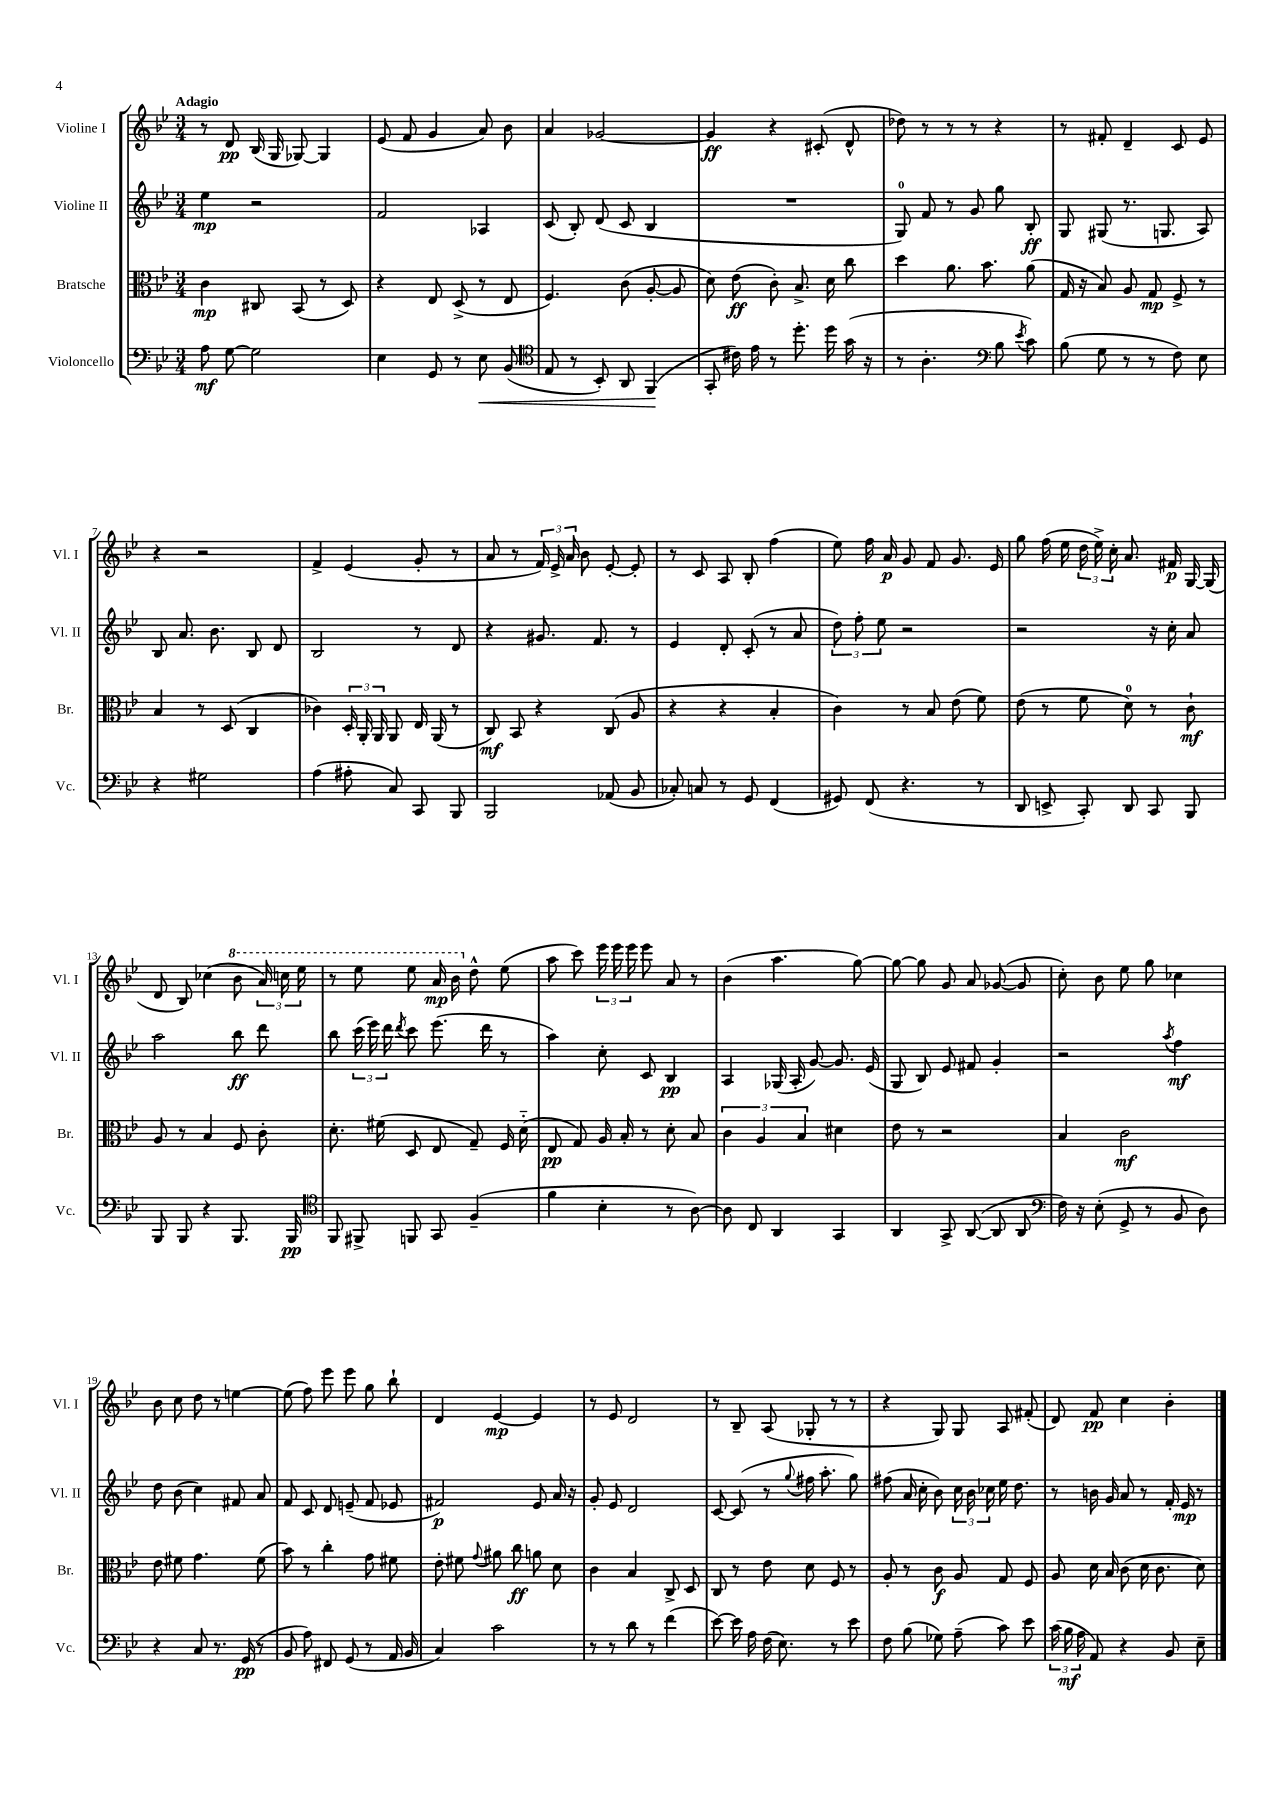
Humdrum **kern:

**kern	**kern	**kern	**kern
*staff4	*staff3	*staff2	*staff1
*clefF4	*clefC3	*clefG2	*clefG2
*k[b-e-]	*k[b-e-]	*k[b-e-]	*k[b-e-]
*M3/4	*M3/4	*M3/4	*M3/4
8A\	4c\	4ee-\	8r
[8G\	.	.	8d/
2G\]	8C#/	2r	(16B-/
.	.	.	16G/
.	(8BB-/	.	[8G-/)
.	8r	.	4G-/]
.	8D/)	.	.
=	=	=	=
4E-\	4r	2f/	(8e-/
.	.	.	8f/
8GG/	8E-/	.	4g/
8r	(8D^/	.	.
8E-\	8r	4A-/	8a/)
(8BB-/	8E-/	.	8b-\
=	=	=	=
*clefC4	*	*	*
8E-/	4.F/)	(8c/	4a/
8r	.	8B-'/)	.
8BB-'/)	.	(8d/	[2g-/
8AA/	(8c\	8c/	.
(4FF/	[8A'/	4B-/	.
.	8A/]	.	.
=	=	=	=
8GG'/	8d\)	2.r	4g-/]
16c#\)	(8e-\	.	.
16e-\	.	.	.
8r	8c'\)	.	4r
8.dd'\	8.B-^/	.	.
.	.	.	(8c#'/
16dd\	16d\	.	.
(16g\	8cc\	.	8d^^/
16r	.	.	.
=	=	=	=
8r	4dd\	8G/)	8dd-\)
4.A'\	.	8f/	8r
.	8.a\	8r	8r
.	.	8g/	8r
.	8.b-\	.	.
*clefF4	*	*	*
8B-\	.	8gg\	4r
8qe-/	.	.	.
8c\)	(8a\	8B-'/	.
=	=	=	=
(8B-\	16G/	8G/	8r
.	16r	.	.
8G\	8B-/)	(8G#/	8f#'/
8r	8A/	8.r	4d~/
8r	8G/	.	.
.	.	8.G/	.
8F\)	8F^/	.	8c/
8E-\	8r	8A/)	8e-/
=	=	=	=
4r	4B-/	8B-/	4r
.	.	8.a/	.
2G#\	8r	.	2r
.	.	8.b-\	.
.	(8D/	.	.
.	4C/	8B-/	.
.	.	8d/	.
=	=	=	=
(4A\	4c-\)	2B-/	4f^/
8A#'\	24D'/	.	(4e-/
.	24AA'/	.	.
.	24AA/	.	.
8C/)	8AA/	.	.
8CC/	16E-/	8r	8g'/
.	(16AA/	.	.
8BBB-/	8r	8d/	8r
=	=	=	=
2BBB-/	8C/)	4r	8a/
.	8BB-/	.	8r
.	4r	8.g#/	24f/)
.	.	.	24e-^/
.	.	.	24a/
.	.	.	8b-\
.	.	8.f/	.
(8AA-/	(8C/	.	[8e-'/
8BB-/	8A/	8r	8e-'/]
=	=	=	=
8C-'/)	4r	4e-/	8r
8C/	.	.	8c/
8r	4r	8d'/	8A/
8GG/	.	(8c'/	8B-'/
(4FF/	4B-'/	8r	(4ff\
.	.	8a/	.
=	=	=	=
8GG#/)	4c\)	12dd\)	8ee-\)
.	.	12ff'\	.
(8FF/	.	.	16ff\
.	.	12ee-\	.
.	.	.	16a/
4.r	8r	2r	8g/
.	8B-/	.	8f/
.	(8e-\	.	8.g/
8r	8f\)	.	.
.	.	.	16e-/
=	=	=	=
8DD/	(8e-\	2r	8gg\
8EE^/	8r	.	(16ff\
.	.	.	16ee-\
8CC'/)	8f\	.	24dd\
.	.	.	24ee-^\)
.	.	.	24cc'\
8DD/	8d\)	.	8.a/
8CC/	8r	16r	.
.	.	16cc'\	16f#/
8BBB-/	8c`\	8a/	[16G/
.	.	.	(16G/]
=	=	=	=
8BBB-/	8A/	2aa\	8d/
8BBB-/	8r	.	8B-/)
4r	4B-/	.	(4cc-\
8.BBB-/	8F/	8bb-\	8bb-\
.	8c'\	8ddd\	24aa/)
.	.	.	24ccc\
16BBB-/	.	.	.
.	.	.	24eee-\
=	=	=	=
*clefC4	*	*	*
8FF/	8.d'\	8bb-\	8r
8FF#^/	.	(24ccc\	8eee-\
.	.	24eee-\)	.
.	(16f#\	.	.
.	.	24ddd\	.
.	.	8qddd/	.
8FF/	8D/	8ccc\	8eee-\
8GG/	8E-/	(8.eee-\	16aa/
.	.	.	16bb-\
(4F~/	8G~/)	.	8dd^^\
.	.	16ddd\	.
.	16F/	8r	(8ee-\
.	(16d'~\	.	.
=	=	=	=
4f\	8E-/	4aa\)	8aa\
.	8G/)	.	8ccc\)
4B-'\	16A/	8cc'\	24eee-\
.	.	.	24eee-\
.	16B-'/	.	.
.	.	.	24eee-\
.	8r	8c/	8eee-\
8r	8d'\	4B-/	8a/
[8A\)	8B-/	.	8r
=	=	=	=
8A\]	6c\	4A/	(4b-\
8C/	.	.	.
.	6A/	.	.
4AA/	.	(16G-/	4.aa\
.	.	16A'/	.
.	6B-/	.	.
.	.	[8g/)	.
4GG/	4d#\	8.g/]	.
.	.	.	[8gg\)
.	.	(16e-/	.
=	=	=	=
4AA/	8e-\	8G/	8gg\_
.	8r	8B-/)	8gg\]
8GG^/	2r	8e-/	8g/
([8AA/	.	8f#/	8a/
8AA/]	.	4g'/	([8g-/
8AA/	.	.	8g-/]
=	=	=	=
*clefF4	*	*	*
16F\)	4B-/	2r	8cc'\)
16r	.	.	.
(8E-'\	.	.	8b-\
8GG^/	2c\	.	8ee-\
8r	.	.	8gg\
.	.	8qaa/	.
8BB-/	.	4ff\	4cc-\
8D\)	.	.	.
=	=	=	=
4r	8e-\	8dd\	8b-\
.	8f#\	(8b-\	8cc\
8C/	4.g\	4cc\)	8dd\
8.r	.	.	8r
.	.	8f#/	[4ee\
(16GG/	.	.	.
8r	(8f#\	8a/	.
=	=	=	=
8BB-/	8b-\)	8f/	(8ee\]
8A\)	8r	8c/	8ff\)
8FF#/	4cc'\	8d/	8eee-\
(8GG/	.	(8e~/	8eee-\
8r	8g\	8f/	8gg\
16AA/	8f#\	8e-/	8bb-`\
16BB-/	.	.	.
=	=	=	=
4C/)	8e-'\	2f#/)	4d/
.	8f#\	.	.
.	8qqg/	.	.
2c\	8a#\	.	[4e-/
.	8cc\	.	.
.	8a\	8e-/	4e-/]
.	8d\	16a/	.
.	.	16r	.
=	=	=	=
8r	4c\	8g'/	8r
8r	.	8e-/	8e-/
8d\	4B-/	2d/	2d/
8r	.	.	.
(4f\	8C^/	.	.
.	8D/	.	.
=	=	=	=
[8e-\)	8C/	[8c/	8r
16e-\]	8r	(8c/]	8B-~/
16A\	.	.	.
(16F\	8e-\	8r	(8A/
8.E-\)	.	.	.
.	.	8qqgg/	.
.	8d\	16ff#\	8G-'/
.	.	8.aa'\	.
8r	8F/	.	8r
8e-\	8r	8gg\)	8r
=	=	=	=
8F\	8A'/	(8ff#\	4r
(8B-\	8r	16a/	.
.	.	16cc'\	.
8G-\)	8c\	8b-\)	8G/)
(8A~\	8A/	24cc\	8G/
.	.	24b-\	.
.	.	24cc-\	.
8c\)	8G/	16ee-\	8A/
.	.	8.dd\	.
8e-\	8F/	.	(8f#'/
=	=	=	=
(24c\	8A/	8r	8d/)
24B-\	.	.	.
24A\	.	.	.
8AA/)	16d\	16b\	8f/
.	16B-/	16g/	.
4r	(8c\	8a/	4cc\
.	16d\	8r	.
.	8.c\	.	.
8BB-/	.	16f'/	4b-'\
.	.	16e-/	.
8E-~\	8d\)	8r	.
==	==	==	==
*-	*-	*-	*-
